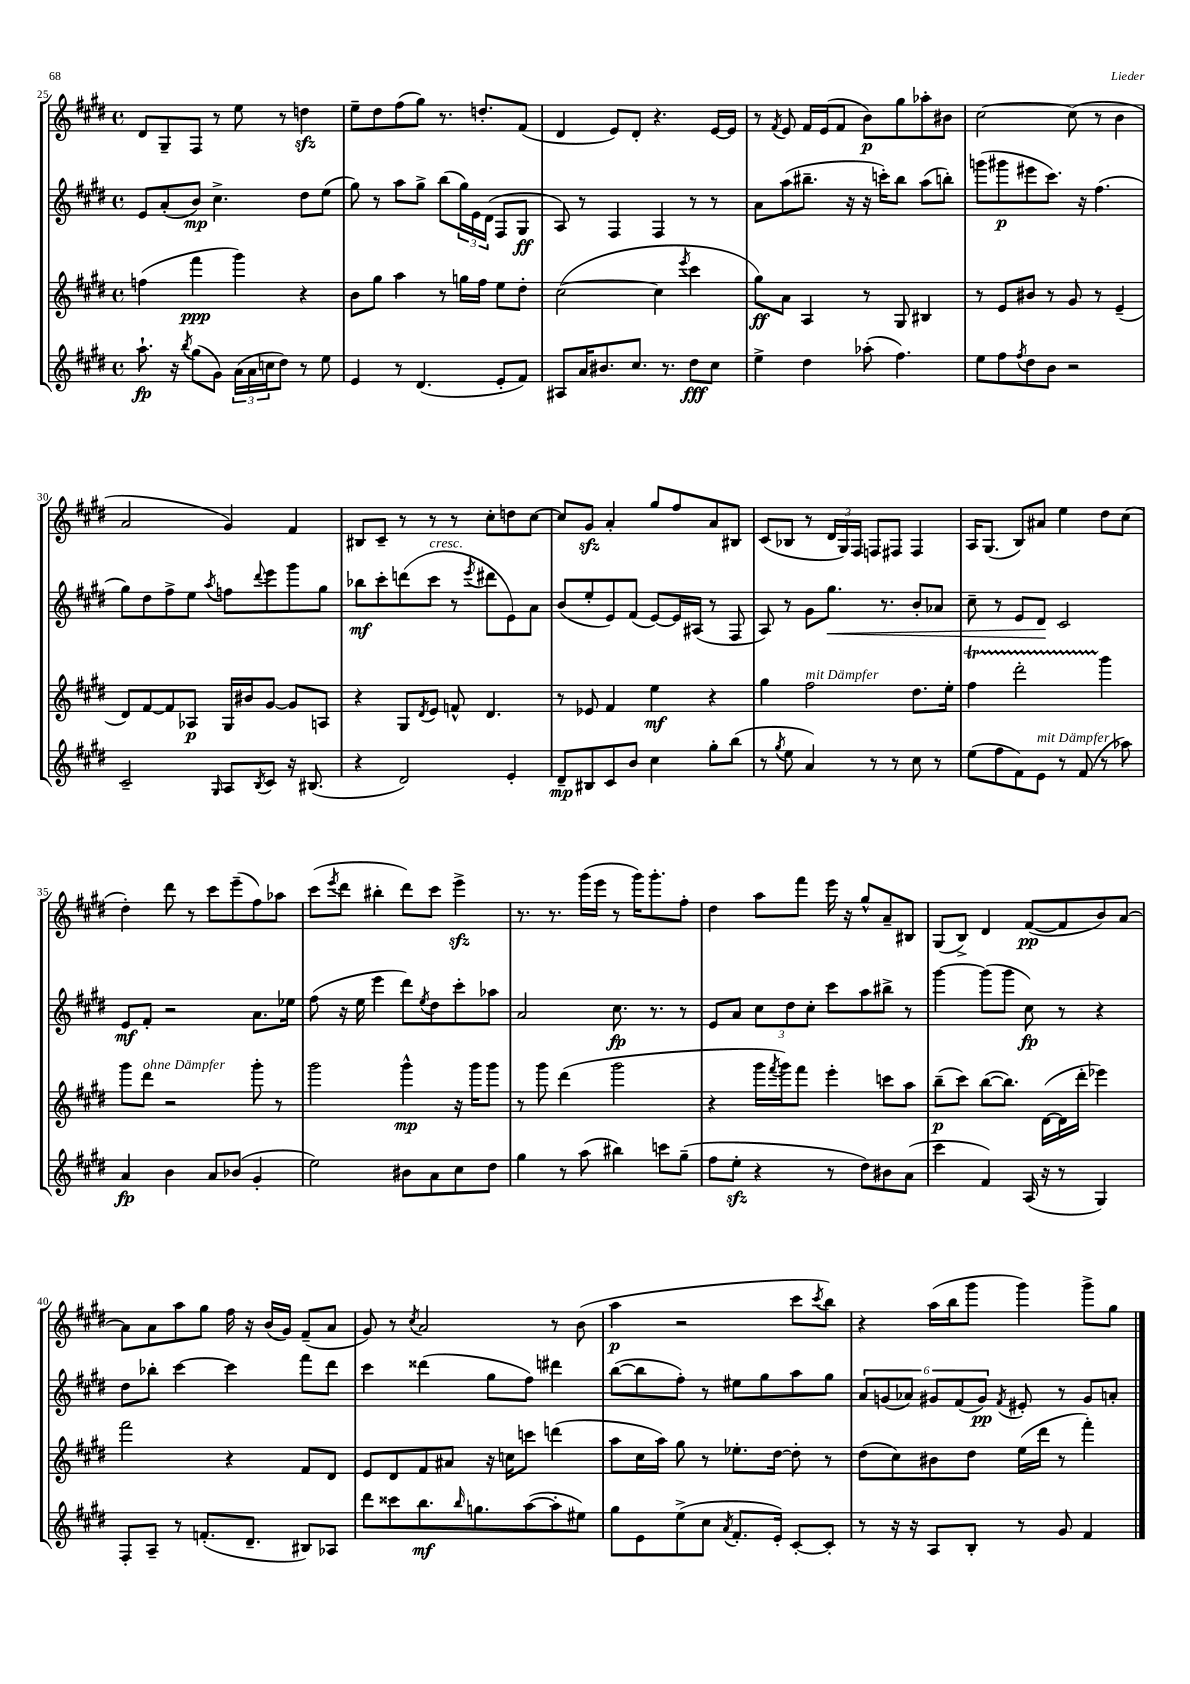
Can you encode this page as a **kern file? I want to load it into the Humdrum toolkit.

**kern	**dynam	**kern	**dynam	**kern	**dynam	**kern	**dynam
*part4	*part4	*part3	*part3	*part2	*part2	*part1	*part1
*staff4	*staff4	*staff3	*staff3	*staff2	*staff2	*staff1	*staff1
*clefG2	*	*clefG2	*	*clefG2	*	*clefG2	*
*k[f#c#g#d#]	*	*k[f#c#g#d#]	*	*k[f#c#g#d#]	*	*k[f#c#g#d#]	*
*M4/4	*	*M4/4	*	*M4/4	*	*M4/4	*
*met(c)	*	*met(c)	*	*met(c)	*	*met(c)	*
=25	=25	=25	=25	=25	=25	=25	=25
8.aa`\	fp	(4ffn\	.	8e/L	.	8d#/L	.
.	.	.	.	(8a'/	.	8G#~/	.
16r	.	.	.	.	.	.	.
8qbb/	.	.	.	.	.	.	.
(8gg#\L	.	4fff#\	ppp	8b/J)	mp	8F#/J	.
8g#\J)	.	.	.	4.cc#^\	.	8r	.
(24a\LL	.	4ggg#\)	.	.	.	8ee\	.
24a\	.	.	.	.	.	.	.
24ccn\J	.	.	.	.	.	.	.
8dd#\J)	.	.	.	.	.	8r	.
8r	.	4r	.	8dd#\L	.	4ddnzz\	.
8ee\	.	.	.	(8ee\J	.	.	.
=26	=26	=26	=26	=26	=26	=26	=26
4e/	.	8b\L	.	8gg#\)	.	8ee~\L	.
.	.	8gg#\J	.	8r	.	8dd#\	.
8r	.	4aa\	.	8aa\L	.	(8ff#\	.
(4.d#/	.	.	.	8gg#^\J	.	8gg#\J)	.
.	.	8r	.	(8bb\L	.	8.r	.
.	.	16ggn\LL	.	24gg#\L)	.	.	.
.	.	.	.	24e\	.	.	.
.	.	16ff#\JJ	.	.	.	8.ddn'/L	.
.	.	.	.	(24d#\JJ	.	.	.
8e'/L	.	8ee\L	.	8F#/L	.	.	.
8f#/J)	.	8dd#'\J	.	8G#/J	ff	(8f#/J	.
=27	=27	=27	=27	=27	=27	=27	=27
8A#X/L	.	([2cc#\	.	8A/)	.	4d#/	.
16a/K	.	.	.	8r	.	.	.
8.b#X/	.	.	.	.	.	.	.
.	.	.	.	4F#/	.	8e/L)	.
8.cc#/J	.	.	.	.	.	8d#'/J	.
.	.	4cc#\]	.	4F#/	.	4.r	.
8.r	.	.	.	.	.	.	.
.	.	8qeee/	.	.	.	.	.
8dd#\L	fff	4ccc#\	.	8r	.	.	.
8cc#\J	.	.	.	8r	.	[16e/LL	.
.	.	.	.	.	.	16e/JJ]	.
=28	=28	=28	=28	=28	=28	=28	=28
4ee^\	.	8gg#\L)	ff	8a\L	.	8r	.
.	.	.	.	.	.	8qf#/	.
.	.	8a\J	.	(8aa\	.	8e/	.
4dd#\	.	4A/	.	8.bb#X~\J	.	16f#/LL	.
.	.	.	.	.	.	(16e/J	.
.	.	.	.	.	.	8f#/J	.
.	.	.	.	16r	.	.	.
(8aa-X'\	.	8r	.	16r	.	8b\L)	p
.	.	.	.	16cccn'\KL)	.	.	.
4.ff#\)	.	8G#/	.	8bb#\J	.	8gg#\	.
.	.	4B#X/	.	(8aa\L	.	8aa-X'\	.
.	.	.	.	8bbn'\J)	.	8b#X\J	.
=29	=29	=29	=29	=29	=29	=29	=29
8ee\L	.	8r	.	(8gggn\L	.	[2cc#\	.
8ff#\	.	8e/L	.	8ggg#X\	p	.	.
8qff#/	.	.	.	.	.	.	.
8dd#\	.	8b#X/J	.	8eee#X\	.	.	.
8b\J	.	8r	.	8.ccc#\J)	.	.	.
2r	.	8g#/	.	.	.	(8cc#\]	.
.	.	.	.	16r	.	.	.
.	.	8r	.	(4.ff#\	.	8r	.
.	.	(4e~/	.	.	.	4b\	.
!!LO:LB:g=z
=30	=30	=30	=30	=30	=30	=30	=30
2c#~/	.	8d#/L)	.	8gg#\L)	.	2a/	.
.	.	[8f#/	.	8dd#\	.	.	.
.	.	8f#/]	.	8ff#^\	.	.	.
.	.	8A-X/J	p	8ee\J	.	.	.
16qqG#/	.	.	.	8qaa/	.	.	.
8A/L	.	16G#/LL	.	8ffn\L	.	4g#/)	.
.	.	16b#X/J	.	.	.	.	.
8qB/	.	.	.	8qqddd#/	.	.	.
8c#/J	.	[8g#/J	.	8eee\	.	.	.
16r	.	8g#/L]	.	8ggg#\	.	4f#/	.
(8.B#X/	.	.	.	.	.	.	.
.	.	8An/J	.	8gg#\J	.	.	.
=31	=31	=31	=31	=31	=31	=31	=31
4r	.	4r	.	8bb-X\L	mf	8B#X/L	.
.	.	.	.	8ccc#'\	.	8c#~/J	.
2d#/)	.	8G#/L	.	(8dddn\	.	8r	.
.	.	8qd#/	.	.	.	.	.
!	!	!	!	!LO:TX:a:i:t=cresc.	!	!	!
.	.	8e/J	.	8ccc#\J	.	8r	.
.	.	8fn^^/	.	8r	.	8r	.
.	.	.	.	8qeee/	.	.	.
.	.	4.d#/	.	8ddd#X\L	.	8cc#'\L	.
4e'/	.	.	.	8e\)	.	8ddn\	.
.	.	.	.	8a\J	.	[8cc#\J	.
=32	=32	=32	=32	=32	=32	=32	=32
8d#~/L	mp	8r	.	(8b/L	.	8cc#/L]	.
8B#X/	.	8e-X/	.	8ee'/	.	8g#zz/J	.
8c#/	.	4f#/	.	8e/)	.	4a'/	.
8b/J	.	.	.	(8f#/J	.	.	.
4cc#\	.	4ee\	mf	[8e/L)	.	8gg#/L	.
.	.	.	.	16e/L]	.	8ff#/	.
.	.	.	.	(16A#X/JJ	.	.	.
8gg#'\L	.	4r	.	8r	.	8a/	.
(8bb\J	.	.	.	8F#/	.	8B#X/J	.
=33	=33	=33	=33	=33	=33	=33	=33
8r	.	4gg#\	.	8A/)	.	(8c#/L	.
8qgg#/	.	.	.	.	.	.	.
8ee\	.	.	.	8r	.	8B-X/J	.
!	!	!LO:TX:a:i:t=mit Dämpfer	!	!	!	!	!
4a/)	.	2ff#\	.	8g#\L	.	8r	.
!	!	!	!	!	!LO:HP:b	!	!
.	.	.	.	8.gg#\J	<	24d#/LL	.
.	.	.	.	.	.	24G#/)	.
.	.	.	.	.	.	24F#/JJ	.
8r	.	.	.	.	.	8Fn/L	.
.	.	.	.	8.r	.	.	.
8r	.	.	.	.	.	8F#X/J	.
8cc#\	.	8.dd#\L	.	8b'/L	.	4F#/	.
8r	.	.	.	8a-X/J	.	.	.
.	.	16ee'\Jk	.	.	.	.	.
=34	=34	=34	=34	=34	=34	=34	=34
(8ee\L	.	4ff#T\	.	8cc#~\	.	16A/KL	.
.	.	.	.	.	.	(8.G#/J	.
8ff#\	.	.	.	8r	.	.	.
8f#\)	.	2ddd#TTT'\	.	8e/L	.	8B/L)	.
!LO:TX:a:i:t=mit Dämpfer	!	!	!	!	!	!	!
8e\J	.	.	.	8d#/J	.	8a#X/J	.
8r	.	.	.	2c#/	[	4ee\	.
(8f#/	.	.	.	.	.	.	.
8r	.	4ggg#\	.	.	.	8dd#\L	.
8aa-X\)	.	.	.	.	.	(8cc#\J	.
!!LO:LB:g=z
=35	=35	=35	=35	=35	=35	=35	=35
4a/	fp	8ggg#\L	.	8e/L	mf	4dd#'\)	.
!	!	!LO:TX:a:i:t=ohne Dämpfer	!	!	!	!	!
.	.	8ddd#\J	.	8f#'/J	.	.	.
4b\	.	2r	.	2r	.	8ddd#\	.
.	.	.	.	.	.	8r	.
8a/L	.	.	.	.	.	8ccc#\L	.
(8b-X/J	.	.	.	.	.	(8eee~\	.
4g#'/	.	8ggg#'\	.	8.a\L	.	8ff#\)	.
.	.	8r	.	.	.	8aa-X\J	.
.	.	.	.	16ee-X\Jk	.	.	.
=36	=36	=36	=36	=36	=36	=36	=36
2ee\)	.	2ggg#\	.	(8ff#\	.	(8ccc#\L	.
.	.	.	.	.	.	8qeee/	.
.	.	.	.	16r	.	8ddd#\J	.
.	.	.	.	16ee\	.	.	.
.	.	.	.	4eee\	.	4bb#X'\	.
8b#X\L	.	4ggg#^^\	mp	8ddd#\L)	.	8ddd#\L)	.
.	.	.	.	8qee/	.	.	.
8a\	.	.	.	8dd#\	.	8ccc#\J	.
8cc#\	.	16r	.	8ccc#'\	.	4eeezz^\	.
.	.	16ggg#\KL	.	.	.	.	.
8dd#\J	.	8ggg#\J	.	8aa-X\J	.	.	.
=37	=37	=37	=37	=37	=37	=37	=37
4gg#\	.	8r	.	2a/	.	8.r	.
.	.	8ggg#\	.	.	.	.	.
.	.	.	.	.	.	8.r	.
8r	.	(4ddd#\	.	.	.	.	.
(8aa\	.	.	.	.	.	(16ggg#\LL	.
.	.	.	.	.	.	16eee\JJ	.
4bb#X\)	.	2ggg#\	.	8.cc#\	fp	8r	.
.	.	.	.	.	.	16ggg#\KL)	.
.	.	.	.	8.r	.	8.ggg#'\	.
8cccn\L	.	.	.	.	.	.	.
(8gg#~\J	.	.	.	8r	.	8ff#'\J	.
=38	=38	=38	=38	=38	=38	=38	=38
8ff#\L	.	4r	.	8e/L	.	4dd#\	.
8eezz'\J	.	.	.	8a/J	.	.	.
4r	.	16ggg#\LL	.	12cc#\L	.	8aa\L	.
.	.	8qfff#/	.	.	.	.	.
.	.	16ggg#\J)	.	.	.	.	.
.	.	.	.	12dd#\	.	.	.
.	.	8fff#\J	.	.	.	8fff#\J	.
.	.	.	.	12cc#'\J	.	.	.
8r	.	4eee'\	.	8ccc#\L	.	16eee\	.
.	.	.	.	.	.	16r	.
8dd#\L)	.	.	.	8aa\	.	8gg#^^/L	.
8b#X\	.	8cccn\L	.	8bb#X^\J	.	8a~/	.
(8a\J	.	8aa\J	.	8r	.	8B#X/J	.
=39	=39	=39	=39	=39	=39	=39	=39
4ccc#\	.	(8bb~\L	p	[4ggg#\	.	(8G#/L	.
.	.	8ccc#\J)	.	.	.	8B^/J)	.
4f#/)	.	([8bb\L	.	(8ggg#\L]	.	4d#/	.
.	.	8.bb\J])	.	8ggg#\J	.	.	.
(16A/	.	.	.	8cc#\)	fp	([8f#/L	pp
16r	.	([16d#\LL	.	.	.	.	.
8r	.	16d#\]	.	8r	.	8f#/]	.
.	.	16ddd#'\JJ	.	.	.	.	.
4G#/)	.	4eee-X\)	.	4r	.	8b/)	.
.	.	.	.	.	.	[8a/J	.
!!LO:LB:g=z
=40	=40	=40	=40	=40	=40	=40	=40
8F#'/L	.	2fff#\	.	8dd#\L	.	8a\L]	.
8A~/J	.	.	.	8bb-X'\J	.	8a\	.
8r	.	.	.	[4ccc#\	.	8aa\	.
(8.fn'/L	.	.	.	.	.	8gg#\J	.
.	.	4r	.	4ccc#\]	.	16ff#\	.
8.d#~/J	.	.	.	.	.	16r	.
.	.	.	.	.	.	(16b/LL	.
.	.	.	.	.	.	16g#/JJ)	.
8B#X/L)	.	8f#/L	.	8fff#\L	.	(8f#~/L	.
8A-X/J	.	8d#/J	.	8ddd#\J	.	8a/J	.
=41	=41	=41	=41	=41	=41	=41	=41
8ddd#\L	.	8e/L	.	4ccc#\	.	8g#/)	.
8ccc##X\	.	8d#/	.	.	.	8r	.
.	.	.	.	.	.	8qcc#/	.
8.bb\	mf	8f#/	.	(4ddd##X\	.	2a/	.
.	.	8a#X/J	.	.	.	.	.
16qqbb/	.	.	.	.	.	.	.
8.ggn\	.	.	.	.	.	.	.
.	.	16r	.	8gg#\L	.	.	.
.	.	16ccn\KL	.	.	.	.	.
([8aa\	.	8cccn\J	.	8ff#\J)	.	.	.
8aa'\]	.	(4dddn\	.	4ddd#X\	.	8r	.
8ee#X\J)	.	.	.	.	.	(8b\	.
=42	=42	=42	=42	=42	=42	=42	=42
8gg#\L	.	8aa\L	.	([8bb\L	.	4aa\	p
8e\	.	16cc#\L	.	8bb\]	.	.	.
.	.	16aa\JJ)	.	.	.	.	.
(8ee^\	.	8gg#\	.	8ff#'\J)	.	2r	.
8cc#\J	.	8r	.	8r	.	.	.
8qa/	.	.	.	.	.	.	.
8.f#'/L	.	8.ee-X'\L	.	8ee#X\L	.	.	.
.	.	.	.	8gg#\	.	.	.
16e'/Jk)	.	[16dd#\Jk	.	.	.	.	.
[8c#'/L	.	8dd#'\]	.	8aa\	.	8ccc#\L	.
.	.	.	.	.	.	8qccc#/	.
8c#'/J]	.	8r	.	8gg#\J	.	8bb\J)	.
=43	=43	=43	=43	=43	=43	=43	=43
8r	.	(8dd#\L	.	12a/L	.	4r	.
.	.	.	.	(12gn/	.	.	.
16r	.	8cc#\)	.	.	.	.	.
.	.	.	.	12a-X/J)	.	.	.
16r	.	.	.	.	.	.	.
8A/L	.	8b#X\	.	12g#X/L	.	(16aa\LL	.
.	.	.	.	.	.	16bb\J	.
.	.	.	.	(12f#/	.	.	.
8B'/J	.	8dd#\J	.	.	.	8ggg#\J	.
.	.	.	.	12g#/J)	pp	.	.
.	.	.	.	8qf#/	.	.	.
8r	.	(16ee\LL	.	8e#X'/	.	4ggg#\)	.
.	.	16ddd#\JJ	.	.	.	.	.
8g#/	.	8r	.	8r	.	.	.
4f#/	.	4fff#'\)	.	8g#/L	.	8ggg#^\L	.
.	.	.	.	8an'/J	.	8gg#\J	.
==	==	==	==	==	==	==	==
*-	*-	*-	*-	*-	*-	*-	*-
